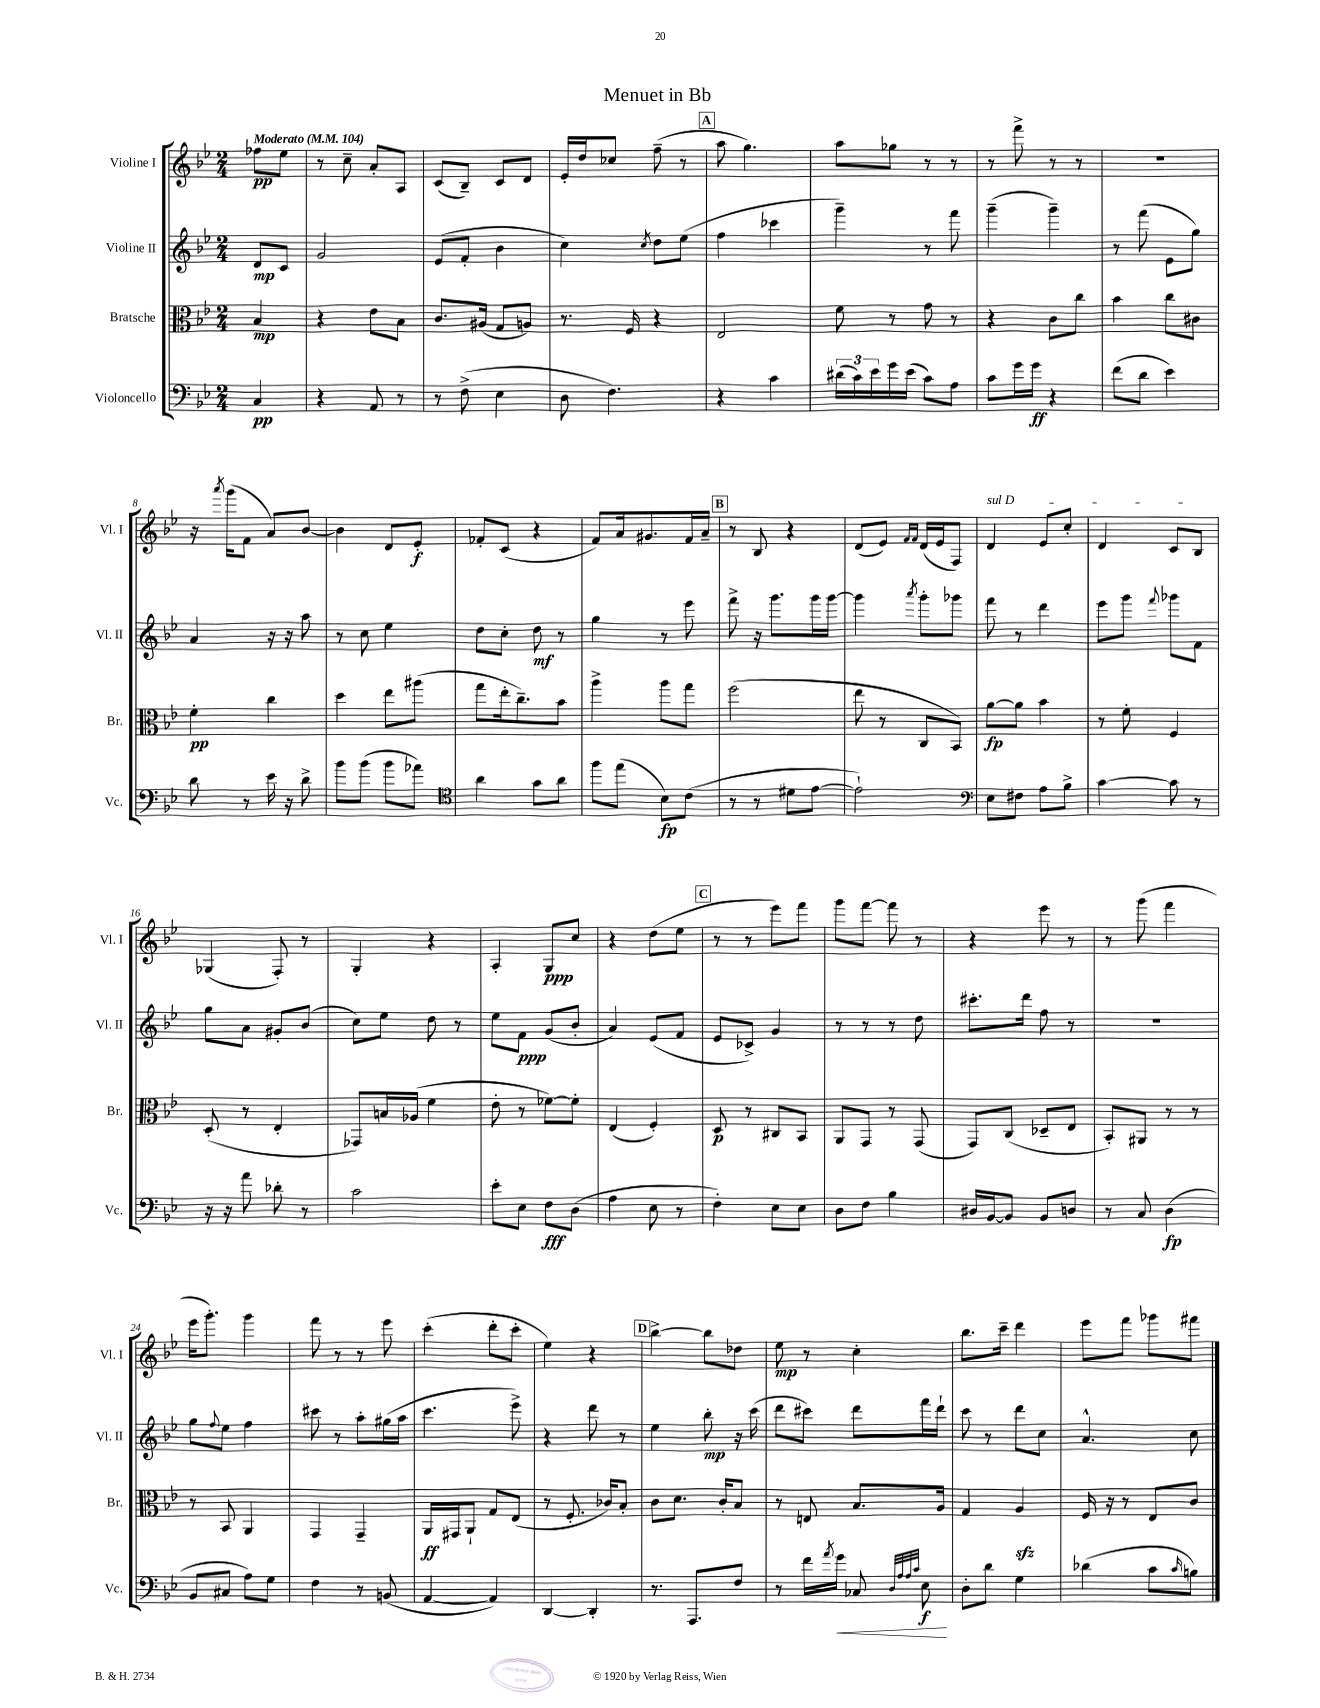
\header { title = "Menuet in Bb" }
<<
\new StaffGroup <<
\new Staff = "s0" \with { instrumentName = "Violine I" shortInstrumentName = "Vl. I" } {
    \clef treble \key bes \major \numericTimeSignature \time 2/4 \partial 4 \tempo "Moderato" 4 = 104
    fes''8\pp ees''8 |
    r8 c''8-- a'8-. a8 |
    c'8( bes8--) c'8 d'8 |
    ees'16-. d''16 ces''8 f''8--( r8 |
    \mark \markup { \box "A" } a''8 g''4.) |
    a''8 ges''8 r8 r8 |
    r8 f'''8-> r8 r8 |
    R2 |
    r16 \acciaccatura { a'''8 } g'''16( f'8 a'8) bes'8~ |
    bes'4 d'8 ees'8-.\f |
    fes'8-. c'8( r4 |
    f'8) a'16 gis'8. f'16 a'16-- |
    \mark \markup { \box "B" } r8 bes8 r4 |
    d'8( ees'8) \grace { f'16 f'16 } d'16( ees'16 f8) |
    \once \override TextSpanner.bound-details.left.text = \markup { \italic "sul D" } d'4\startTextSpan ees'8 c''8-. |
    d'4 c'8 bes8\stopTextSpan |
    ges4( f8-.) r8 |
    g4-. r4 |
    a4-. g8\ppp c''8 |
    r4 d''8( ees''8 |
    \mark \markup { \box "C" } r8 r8 ees'''8) f'''8 |
    g'''8 f'''8~ f'''8 r8 |
    r4 ees'''8 r8 |
    r8 g'''8( f'''4 |
    ees'''16 g'''8.-.) g'''4 |
    f'''8 r8 r8 ees'''8 |
    c'''4-.( d'''8-. c'''8-. |
    ees''4) r4 |
    \mark \markup { \box "D" } bes''4~-> bes''8 des''8 |
    ees''8\mp r8 c''4-. |
    bes''8. c'''16-- d'''4 |
    ees'''8 f'''8 ges'''8 fis'''8 \bar "|." |
}
\new Staff = "s1" \with { instrumentName = "Violine II" shortInstrumentName = "Vl. II" } {
    \clef treble \key bes \major \numericTimeSignature \time 2/4 \partial 4
    d'8\mp c'8 |
    g'2 |
    ees'8( f'8-. bes'4 |
    c''4) \acciaccatura { c''8 } d''8 ees''8( |
    \mark \markup { \box "A" } f''4 ces'''4 |
    g'''4--) r8 f'''8 |
    g'''4--( g'''4--) |
    r8 f'''8( ees'8 g''8) |
    a'4 r16 r16 a''8 |
    r8 c''8 ees''4 |
    d''8 c''8-. d''8\mf r8 |
    g''4 r8 ees'''8 |
    \mark \markup { \box "B" } f'''8-> r16 g'''8. g'''16 g'''16~ |
    g'''4 \acciaccatura { a'''8 } g'''8-. ges'''8 |
    f'''8 r8 d'''4 |
    ees'''8 g'''8 \appoggiatura { f'''8 } ges'''8 f'8 |
    g''8 a'8 gis'8-. bes'8( |
    c''8) ees''8 d''8 r8 |
    ees''8 f'8\ppp g'8( bes'8-. |
    a'4) ees'8( f'8 |
    \mark \markup { \box "C" } ees'8 ces'8->) g'4 |
    r8 r8 r8 d''8 |
    cis'''8.-. d'''16 f''8 r8 |
    R2 |
    g''8 \appoggiatura { f''8 } ees''8 f''4 |
    cis'''8 r8 a''8-. gis''16( a''16 |
    c'''4. ees'''8->) |
    r4 d'''8 r8 |
    \mark \markup { \box "D" } ees''4 bes''8-.\mp r16 c'''16( |
    d'''8 cis'''8) d'''8 f'''16 d'''16-! |
    c'''8 r8 d'''8 c''8 |
    a'4.-^ c''8 \bar "|." |
}
\new Staff = "s2" \with { instrumentName = "Bratsche" shortInstrumentName = "Br." } {
    \clef alto \key bes \major \numericTimeSignature \time 2/4 \partial 4
    bes4\mp |
    r4 ees'8 bes8 |
    c'8. ais16( g8 a8) |
    r8. f16 r4 |
    \mark \markup { \box "A" } ees2 |
    f'8 r8 g'8 r8 |
    r4 c'8 c''8 |
    bes'4 c''8 cis'8 |
    f'4-.\pp c''4 |
    d''4 ees''8 ais''8( |
    g''8 ees''16-. c''8.--) bes'8 |
    a''4-> a''8 g''8 |
    \mark \markup { \box "B" } f''2( |
    ees''8 r8 c8 bes,8) |
    a'8~\fp a'8 bes'4 |
    r8 f'8-. f4 |
    d8-.( r8 ees4-. |
    ges,8) b16 aes16( f'4 |
    ees'8-. r8 fes'8~) fes'8-. |
    ees4( f4-.) |
    \mark \markup { \box "C" } d8\p r8 cis8 bes,8 |
    a,8 g,8 r8 g,8( |
    g,8) c8( des8-- ees8 |
    bes,8-.) ais,8 r8 r8 |
    r8 bes,8 a,4 |
    g,4 g,4-- |
    a,16\ff gis,16 a,8-! g8 ees8( |
    r8 f8.-. ces'16) bes8-. |
    \mark \markup { \box "D" } c'8 d'8. c'16-. bes8 |
    r8 e8 bes8. a16 |
    g4 a4\sfz |
    f16 r16 r8 ees8 c'8 \bar "|." |
}
\new Staff = "s3" \with { instrumentName = "Violoncello" shortInstrumentName = "Vc." } {
    \clef bass \key bes \major \numericTimeSignature \time 2/4 \partial 4
    c4\pp |
    r4 a,8 r8 |
    r8 f8->( ees4 |
    d8 f4.) |
    \mark \markup { \box "A" } r4 c'4 |
    \tuplet 3/2 { dis'16( c'16) ees'16 } g'16 ees'16( c'8) a8 |
    c'8 g'16 g'16\ff r4 |
    f'8( d'8 ees'4) |
    d'8 r8 ees'16 r16 d'8-> |
    bes'8 bes'8( bes'8 aes'8) |
    \clef tenor a'4 g'8 a'8 |
    f''8 ees''8( bes8\fp) c'8( |
    \mark \markup { \box "B" } r8 r8 dis'8 ees'8~ |
    ees'2-!) |
    \clef bass ees8 fis8 a8 bes8-> |
    c'4~ c'8 r8 |
    r16 r16 a'8 des'8-. r8 |
    c'2 |
    ees'8-. ees8 f8\fff d8( |
    a4 ees8 r8 |
    \mark \markup { \box "C" } f4-.) ees8 ees8 |
    d8 f8 bes4 |
    dis16 bes,16~ bes,8 bes,8 d8 |
    r8 c8 d4\fp( |
    bes,8 cis8 a8) g8 |
    f4 r8 b,8( |
    a,4~ a,4) |
    d,4~ d,4-. |
    \mark \markup { \box "D" } r8. a,,8. f8 |
    r8 f'16 \acciaccatura { a'8 } g'16\< ces8 \grace { d32 a32 a32 c'32 } ees8\f\! |
    d8-. d'8 g4 |
    des'4( c'8 \grace { c'16 } b8) \bar "|." |
}
>>
>>
